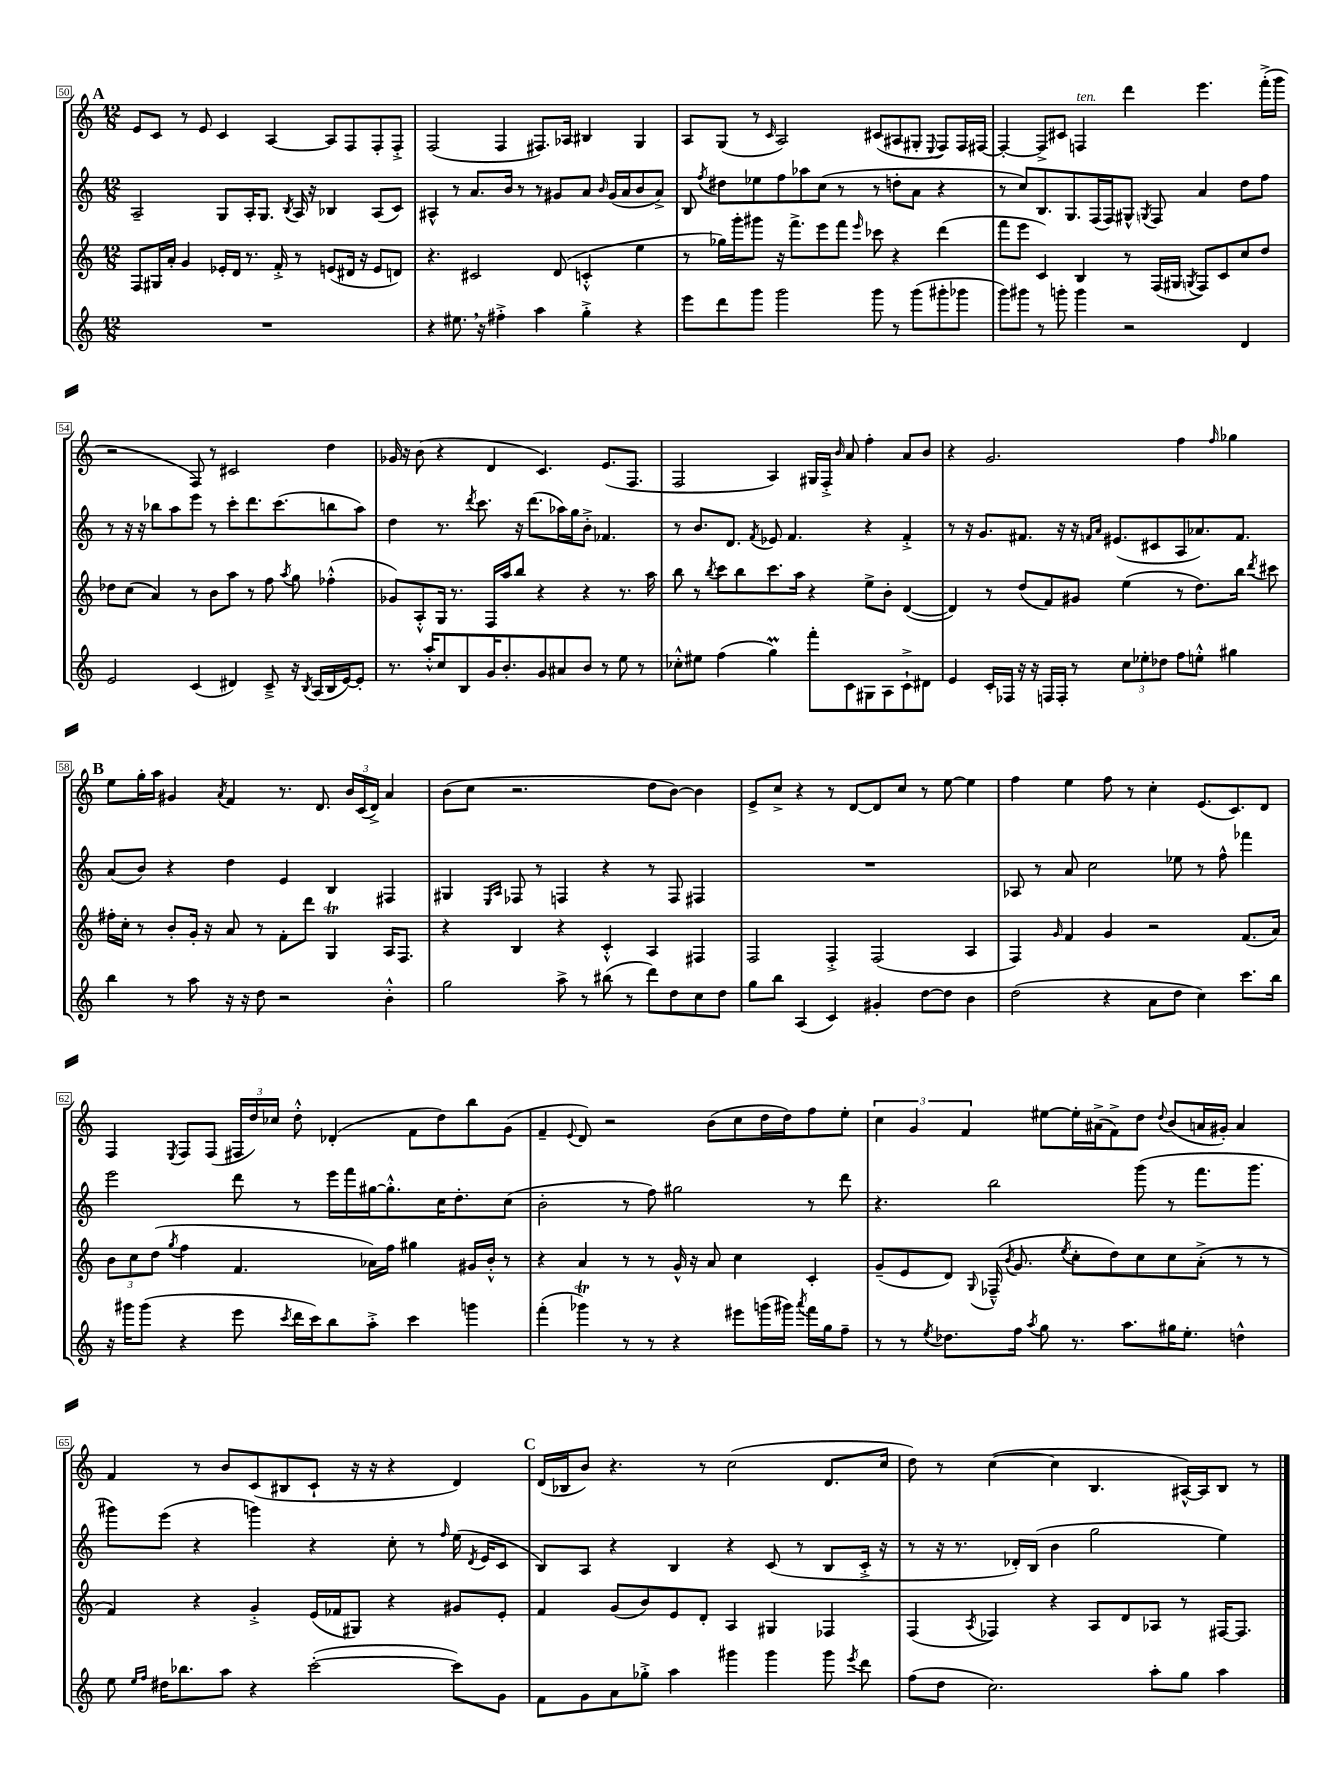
<<
\new StaffGroup <<
\new Staff = "s0" {
    \clef treble \key c \major \numericTimeSignature \time 12/8
    \autoBeamOff \mark \markup { \bold "A" } e'8[ c'8] r8 e'8 c'4 a4~ a8[ f8 f8-. f8]-.-> |
    f2( f4 fis8.[) aes16] bis4 g4 |
    a8[ g8]( r8 \grace { c'16 } a2) cis'8[( ais8 gis8]-. \appoggiatura { e8 } f8[) f16 fis16]~ |
    fis4~-. fis8[-> cis'8] f4^\markup { \italic "ten." } d'''4 e'''4. f'''16[-.->( g'''16] |
    r2 f8) r8 cis'2 d''4 |
    ges'16 r16 b'8( r4 d'4 c'4.) e'8.[( f8.] |
    f2 a4) gis16[ f16]-.-> \grace { b'16 } a'8 f''4-. a'8[ b'8] |
    r4 g'2. f''4 \grace { f''16 } ges''4 |
    \mark \markup { \bold "B" } e''8[ g''16-. a''16] gis'4 \acciaccatura { a'8 } f'4 r8. d'8. \tuplet 3/2 { b'16[ c'16( d'16]->) } a'4 |
    b'8[( c''8] r2. d''8[ b'8]~) b'4 |
    e'8[-> c''8]-> r4 r8 d'8[~ d'8 c''8] r8 e''8~ e''4 |
    f''4 e''4 f''8 r8 c''4-. e'8.[( c'8.) d'8] |
    f4 \acciaccatura { e8 } f8[ f8]( \tuplet 3/2 { fis16[ d''16) ces''16] } d''8-.-^ des'4-.( f'8[ d''8) b''8 g'8]( |
    f'4-- \appoggiatura { e'8 } d'8) r2 b'8[( c''8 d''16 d''16) f''8 e''8]-. |
    \tuplet 3/2 { c''4 g'4 f'4 } eis''8[~ eis''16-. ais'16->( f'8->) d''8] \appoggiatura { d''8 } b'8[( a'16 gis'16]-.) a'4 |
    f'4 r8 b'8[ c'8( bis8 c'8]-! r16 r16 r4 d'4) |
    \mark \markup { \bold "C" } d'16[( bes16 b'8]) r4. r8 c''2( d'8.[ c''16] |
    d''8) r8 c''4~( c''4 b4. ais16[~-^) ais16 b8] r8 \bar "|." |
}
\new Staff = "s1" {
    \clef treble \key c \major \numericTimeSignature \time 12/8
    \autoBeamOff \mark \markup { \bold "A" } a2-- g8[ a16-. g8.] \acciaccatura { b8 } a16 r16 bes4 a8[( c'8]) |
    ais4-^ r8 a'8.[ b'16] r8 r8 gis'8[ a'8] \grace { b'16 } gis'16[( a'16 b'8 a'8]->) |
    b8 \acciaccatura { f''8 } dis''8[ ees''8 f''8 aes''8 c''8]( r8 r8 d''8[-. a'8] r4 |
    r8 c''8[) b8. g8. f16( f16) gis8]-^ \acciaccatura { g8 } f8 a'4 d''8[ f''8] |
    r8 r16 r16 bes''8[ a''8 e'''8] r8 c'''8[-. d'''8. c'''8.( b''8 a''8]) |
    d''4 r8. \acciaccatura { d'''8 } c'''8. r16 d'''8.[( aes''16) g''16 b'8]-.-> fes'4. |
    r8 b'8.[ d'8.] \acciaccatura { f'8 } ees'8 f'4. r4 f'4-.-> |
    r8 r16 g'8.[ fis'8.] r16 r16 \grace { f'16[ a'16] } eis'8.[( cis'8 a8 aes'8.) f'8.] |
    \mark \markup { \bold "B" } a'8[( b'8]) r4 d''4 e'4 b4 fis4 |
    gis4 \grace { e16[ a16] } fes8 r8 f4 r4 r8 f8 fis4 |
    R1. |
    aes8 r8 a'8 c''2 ees''8 r8 f''8-^ fes'''4 |
    e'''2 d'''8 r8 e'''16[ f'''16 gis''16~ gis''8.-.-^ c''16 d''8.-. c''8]( |
    b'2-. r8 f''8) gis''2 r8 d'''8 |
    r4. b''2 g'''8( r8 f'''8.[ g'''8.] |
    gis'''8[) e'''8]( r4 g'''4) r4 c''8-. r8 \grace { f''16 } e''16( \acciaccatura { d'8 } e'16[ c'8] |
    \mark \markup { \bold "C" } b8[) a8] r4 b4 r4 c'8( r8 b8[ c'16]-.-> r16 |
    r8 r16 r8. des'16[-.) b16]( b'4 g''2 e''4) \bar "|." |
}
\new Staff = "s2" {
    \clef treble \key c \major \numericTimeSignature \time 12/8
    \autoBeamOff \mark \markup { \bold "A" } f8[ gis16 a'16]-. g'4 ees'16[-. d'16] r8. f'16-.-> r8 e'8[( dis'16] r16 e'8[ d'8]) |
    r4. cis'2 d'8( c'4-.-^ e''4 |
    r8 ges''16[) g'''16-. gis'''8] r16 f'''8.[-> e'''8 f'''8] \grace { e'''16 } ces'''8 r4 d'''4( |
    f'''8[ e'''8] c'4) b4 r8 f16[( gis16] \acciaccatura { g8 } f8[) c'8 c''8 d''8] |
    des''8[ c''8]( a'4) r8 b'8[ a''8] r8 f''8 \acciaccatura { a''8 } g''8 fes''4-.-^( |
    ges'8[) a8-.-^ g16] r8. f16[ a''16 b''8] r4 r4 r8. a''16 |
    b''8 r8 \acciaccatura { b''8 } c'''8[ b''8 c'''8. a''16] r4 e''8[-> b'8]-. d'4~( |
    d'4) r8 d''8[( f'8) gis'8] e''4( r8 d''8.[) b''16] \acciaccatura { d'''8 } cis'''8 |
    \mark \markup { \bold "B" } fis''16[-. c''16]-. r8 b'8[-. g'16]-. r16 a'8 r8 f'8[-. d'''8] g4\trill a16[ f8.] |
    r4 b4 r4 c'4-.-^ a4 fis4 |
    f2 f4-.-> f2( a4 |
    f4) \grace { g'16 } f'4 g'4 r2 f'8.[( a'16]) |
    \tuplet 3/2 { b'8[ c''8 d''8]( } \acciaccatura { g''8 } f''4 f'4. aes'16[) f''16] gis''4 gis'16[ b'16]-.-^ r8 |
    r4 a'4 r8 r8 g'16-^ r16 a'8 c''4 c'4-. |
    g'8[--( e'8 d'8]) \appoggiatura { g8 } fes16---^( \acciaccatura { b'8 } g'8. \acciaccatura { e''8 } c''8[-. d''8) c''8 c''8 a'8]-.->( r8 r8 |
    f'4) r4 g'4-.-> e'16[( fes'16 gis8]) r4 gis'8[ e'8]-. |
    \mark \markup { \bold "C" } f'4 g'8[( b'8) e'8 d'8]-. a4 gis4 fes4 |
    f4( \acciaccatura { a8 } fes4) r4 a8[ d'8 aes8] r8 fis16[~ fis8.] \bar "|." |
}
\new Staff = "s3" {
    \clef treble \key c \major \numericTimeSignature \time 12/8
    \autoBeamOff \mark \markup { \bold "A" } R1. |
    r4 eis''8. \breathe r16 fis''4-.-> a''4 g''4-.-> r4 |
    e'''8[ d'''8 g'''8] g'''2 g'''8 r8 g'''8[( gis'''8-. ges'''8] |
    g'''8[) gis'''8] r8 g'''8-. g'''4 r2 d'4 |
    e'2 c'4( dis'4) c'8---> r16 \acciaccatura { b8 } a16[( b16 e'16~) e'8]-. |
    r8. a''16[-.-^ c''8 b8 g'16 b'8.-. g'8 ais'8 b'8] r8 e''8 r8 |
    ces''8[-.-^ eis''8] f''4( g''4\prall) f'''8[-. c'8 gis8 a8 c'8-!-> dis'8] |
    e'4 c'16[-. fes16] r16 r16 f16[ f16]-. r8 \tuplet 3/2 { c''8[ ees''8-. des''8] } f''8[ e''8]-.-^ gis''4 |
    \mark \markup { \bold "B" } b''4 r8 a''8 r16 r16 d''8 r2 b'4-.-^ |
    g''2 a''8-> r8 bis''8( r8 d'''8[) d''8 c''8 d''8] |
    g''8[ b''8] a4( c'4) gis'4-. d''8[~ d''8] b'4 |
    d''2( r4 a'8[ d''8] c''4) c'''8.[ b''16] |
    r16 gis'''16[ gis'''8]( r4 e'''8 \acciaccatura { c'''8 } d'''16[ c'''16) b''8 a''8]-.-> c'''4 g'''4 |
    f'''4-.( ges'''4\trill) r8 r8 r4 eis'''8[ g'''16( gis'''16]) \acciaccatura { a'''8 } f'''16[ g''16 f''8]-- |
    r8 r8 \acciaccatura { e''8 } des''8.[ f''16] \acciaccatura { a''8 } g''8 r8. a''8.[ gis''16 e''8.]-. d''4-^ |
    e''8 \grace { e''16[ f''16] } dis''16[ bes''8. a''8] r4 c'''2~-.( c'''8[) g'8] |
    \mark \markup { \bold "C" } f'8[ g'8 a'8 ges''8]-.-> a''4 gis'''4 gis'''4 gis'''8 \acciaccatura { e'''8 } d'''8 |
    f''8[( d''8] c''2.) a''8[-. g''8] a''4 \bar "|." |
}
>>
>>
\layout { \context { \Score currentBarNumber = #50 \override BarNumber.stencil = #(make-stencil-boxer 0.1 0.3 ly:text-interface::print) } }
